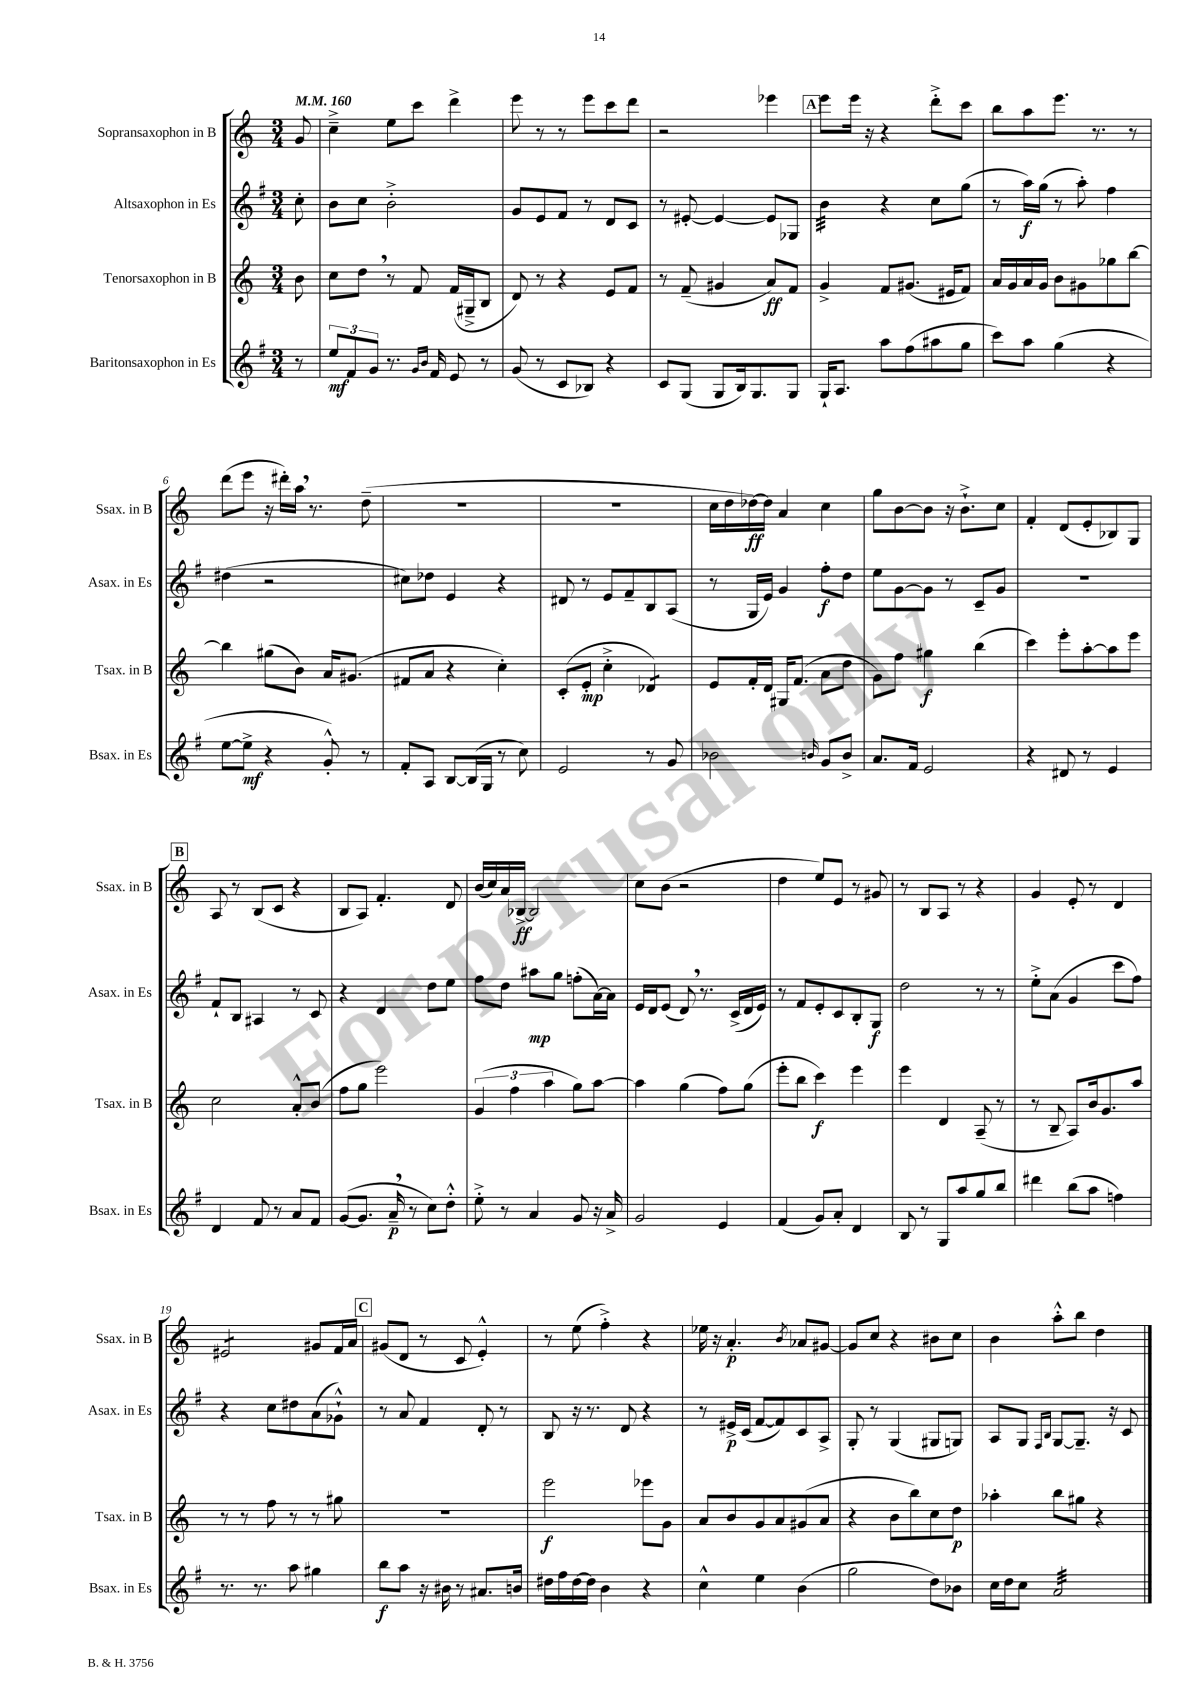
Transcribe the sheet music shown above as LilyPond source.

<<
\new StaffGroup <<
\new Staff = "s0" \with { instrumentName = "Sopransaxophon in B" shortInstrumentName = "Ssax. in B" } {
    \clef treble \key c \major \numericTimeSignature \time 3/4 \partial 8 \tempo 4 = 160
    g'8 |
    c''4---> e''8 c'''8 d'''4-> |
    e'''8 r8 r8 e'''8 c'''8 d'''8 |
    r2 ees'''4 |
    \mark \markup { \box "A" } e'''8 e'''16 r16 r4 d'''8-.-> c'''8 |
    b''8 a''8 e'''8. r8. r8 |
    d'''8( e'''8 r16 dis'''16-.) a''16 \breathe r8. d''8--( |
    R2. |
    R2. |
    c''16 d''16 des''16~\ff) des''16 a'4 c''4 |
    g''8 b'8~ b'8 r16 b'8.-!-> c''8 |
    f'4-. d'8( e'8-. bes8) g8 |
    \mark \markup { \box "B" } a8 r8 b8( c'8 r4 |
    b8 a8) f'4.-. d'8 |
    b'16( c''16) a'16 bes16~->\ff bes2 |
    c''8 b'8( r2 |
    d''4 e''8) e'8 r8 gis'8 |
    r8 b8 a8 r8 r4 |
    g'4 e'8-. r8 d'4 |
    eis'2:8 gis'8 f'16 a'16 |
    \mark \markup { \box "C" } gis'8( d'8 r8 c'8 e'4-.-^) |
    r8 e''8( f''4-.->) r4 |
    ees''16 r16 a'4.-.\p \acciaccatura { b'8 } aes'8 gis'8~ |
    gis'8 c''8 r4 bis'8 c''8 |
    b'4 a''8-.-^ b''8 d''4 \bar "|." |
}
\new Staff = "s1" \with { instrumentName = "Altsaxophon in Es" shortInstrumentName = "Asax. in Es" } {
    \clef treble \key g \major \numericTimeSignature \time 3/4 \partial 8
    c''8-. |
    b'8 c''8 b'2-.-> |
    g'8 e'8 fis'8 r8 d'8 c'8 |
    r8 eis'8~-. eis'4~ eis'8 ges8 |
    \mark \markup { \box "A" } b'4:32 r4 c''8 g''8( |
    r8 a''16\f) g''16( r8 a''8-.) fis''4 |
    dis''4( r2 |
    cis''8) des''8 e'4 r4 |
    dis'8 r8 e'8 fis'8-- b8 a8( |
    r8 g16 e'16) g'4 fis''8-.\f d''8 |
    e''8 g'8~ g'8 r8 c'8-- g'8 |
    R2. |
    \mark \markup { \box "B" } fis'8-! b8 ais4 r8 c'8 |
    r4 d'4 d''8 e''8 |
    fis''8 d''8 ais''8\mp g''8 f''8-.( a'16~) a'16 |
    e'16 d'16 e'8( d'8) \breathe r8. c'16->( d'16 e'16) |
    r8 fis'8 e'8-. c'8 b8-. g8\f |
    d''2 r8 r8 |
    e''8-.-> a'8( g'4 c'''8 fis''8) |
    r4 c''8 dis''8 a'8( ges'8-!-^) |
    \mark \markup { \box "C" } r8 a'8 fis'4 d'8-. r8 |
    b8 r16 r8. d'8 r4 |
    r8 eis'16->\p c'16( fis'8~ fis'8) c'8 a8-> |
    g8-. r8 g4( gis8 g8) |
    a8 g8 \grace { fis16 b16 } g8~ g8.-- r16 c'8 \bar "|." |
}
\new Staff = "s2" \with { instrumentName = "Tenorsaxophon in B" shortInstrumentName = "Tsax. in B" } {
    \clef treble \key c \major \numericTimeSignature \time 3/4 \partial 8
    b'8 |
    c''8 d''8 \breathe r8 f'8 f'16( gis16---> b8 |
    d'8) r8 r4 e'8 f'8 |
    r8 f'8--( gis'4 a'8\ff) f'8 |
    \mark \markup { \box "A" } g'4-> f'8 gis'8.( eis'16 f'8) |
    a'16 g'16 a'16 g'16 b'8 gis'8 ges''8 b''8~ |
    b''4 gis''8( b'8) a'16 gis'8.( |
    fis'8 a'8 r4 c''4-.) |
    c'8-.( e'8-.\mp c''4-.-> des'4:8) |
    e'8 f'16-. d'16 gis16 f'8.( a'8 d''8 |
    g'8) f''8 gis''4\f b''4( |
    c'''4) e'''8-. a''8~-. a''8 e'''8 |
    \mark \markup { \box "B" } c''2 a'8-.-^ b'8( |
    f''8 g''8 e'''2) |
    \tuplet 3/2 { g'4( f''4 a''4 } g''8) a''8~ |
    a''4 g''4( f''8) g''8( |
    e'''8-. b''8 c'''4\f) e'''4 |
    e'''4 d'4 a8--( r8 |
    r8 b8-- a8) b'16 g'8. a''8 |
    r8 r8 f''8 r8 r8 gis''8 |
    \mark \markup { \box "C" } R2. |
    e'''2\f ees'''8 g'8 |
    a'8 b'8 g'8 a'8 gis'8( a'8 |
    r4 b'8 b''8) c''8 d''8\p |
    aes''4-. b''8 gis''8 r4 \bar "|." |
}
\new Staff = "s3" \with { instrumentName = "Baritonsaxophon in Es" shortInstrumentName = "Bsax. in Es" } {
    \clef treble \key g \major \numericTimeSignature \time 3/4 \partial 8
    r8 |
    \tuplet 3/2 { e''8\mf fis'8 g'8 } r8. \grace { g'16 b'16 } fis'16 e'8 r8 |
    g'8( r8 c'8 bes8) r4 |
    c'8 g8( g8 b16) g8. g8 |
    \mark \markup { \box "A" } g16-! a8. a''8 fis''8( ais''8 g''8 |
    c'''8) a''8 g''4( r4 |
    e''8~ e''8->\mf r4 g'8-.-^) r8 |
    fis'8-. a8 b8~ b16( g16 r8 c''8) |
    e'2 r8 g'8 |
    bes'2 \grace { b'16 } g'8 b'8-> |
    a'8. fis'16 e'2 |
    r4 dis'8 r8 e'4 |
    \mark \markup { \box "B" } d'4 fis'8 r8 a'8 fis'8 |
    g'8~( g'8. a'16--\p \breathe r8 c''8) d''8-.-^ |
    e''8-.-> r8 a'4 g'8 r16 a'16-> |
    g'2 e'4 |
    fis'4( g'8) a'8-. d'4 |
    b8 r8 g8 a''8 g''8 b''8 |
    dis'''4 b''8( a''8 f''4) |
    r8. r8. a''8 gis''4 |
    \mark \markup { \box "C" } b''8\f a''8 r16 bis'16 r8 ais'8. b'16 |
    dis''16 fis''16 dis''16~ dis''16 b'4 r4 |
    c''4-^ e''4 b'4( |
    g''2 d''8) bes'8 |
    c''16 d''16 c''8 a'2:32 \bar "|." |
}
>>
>>
